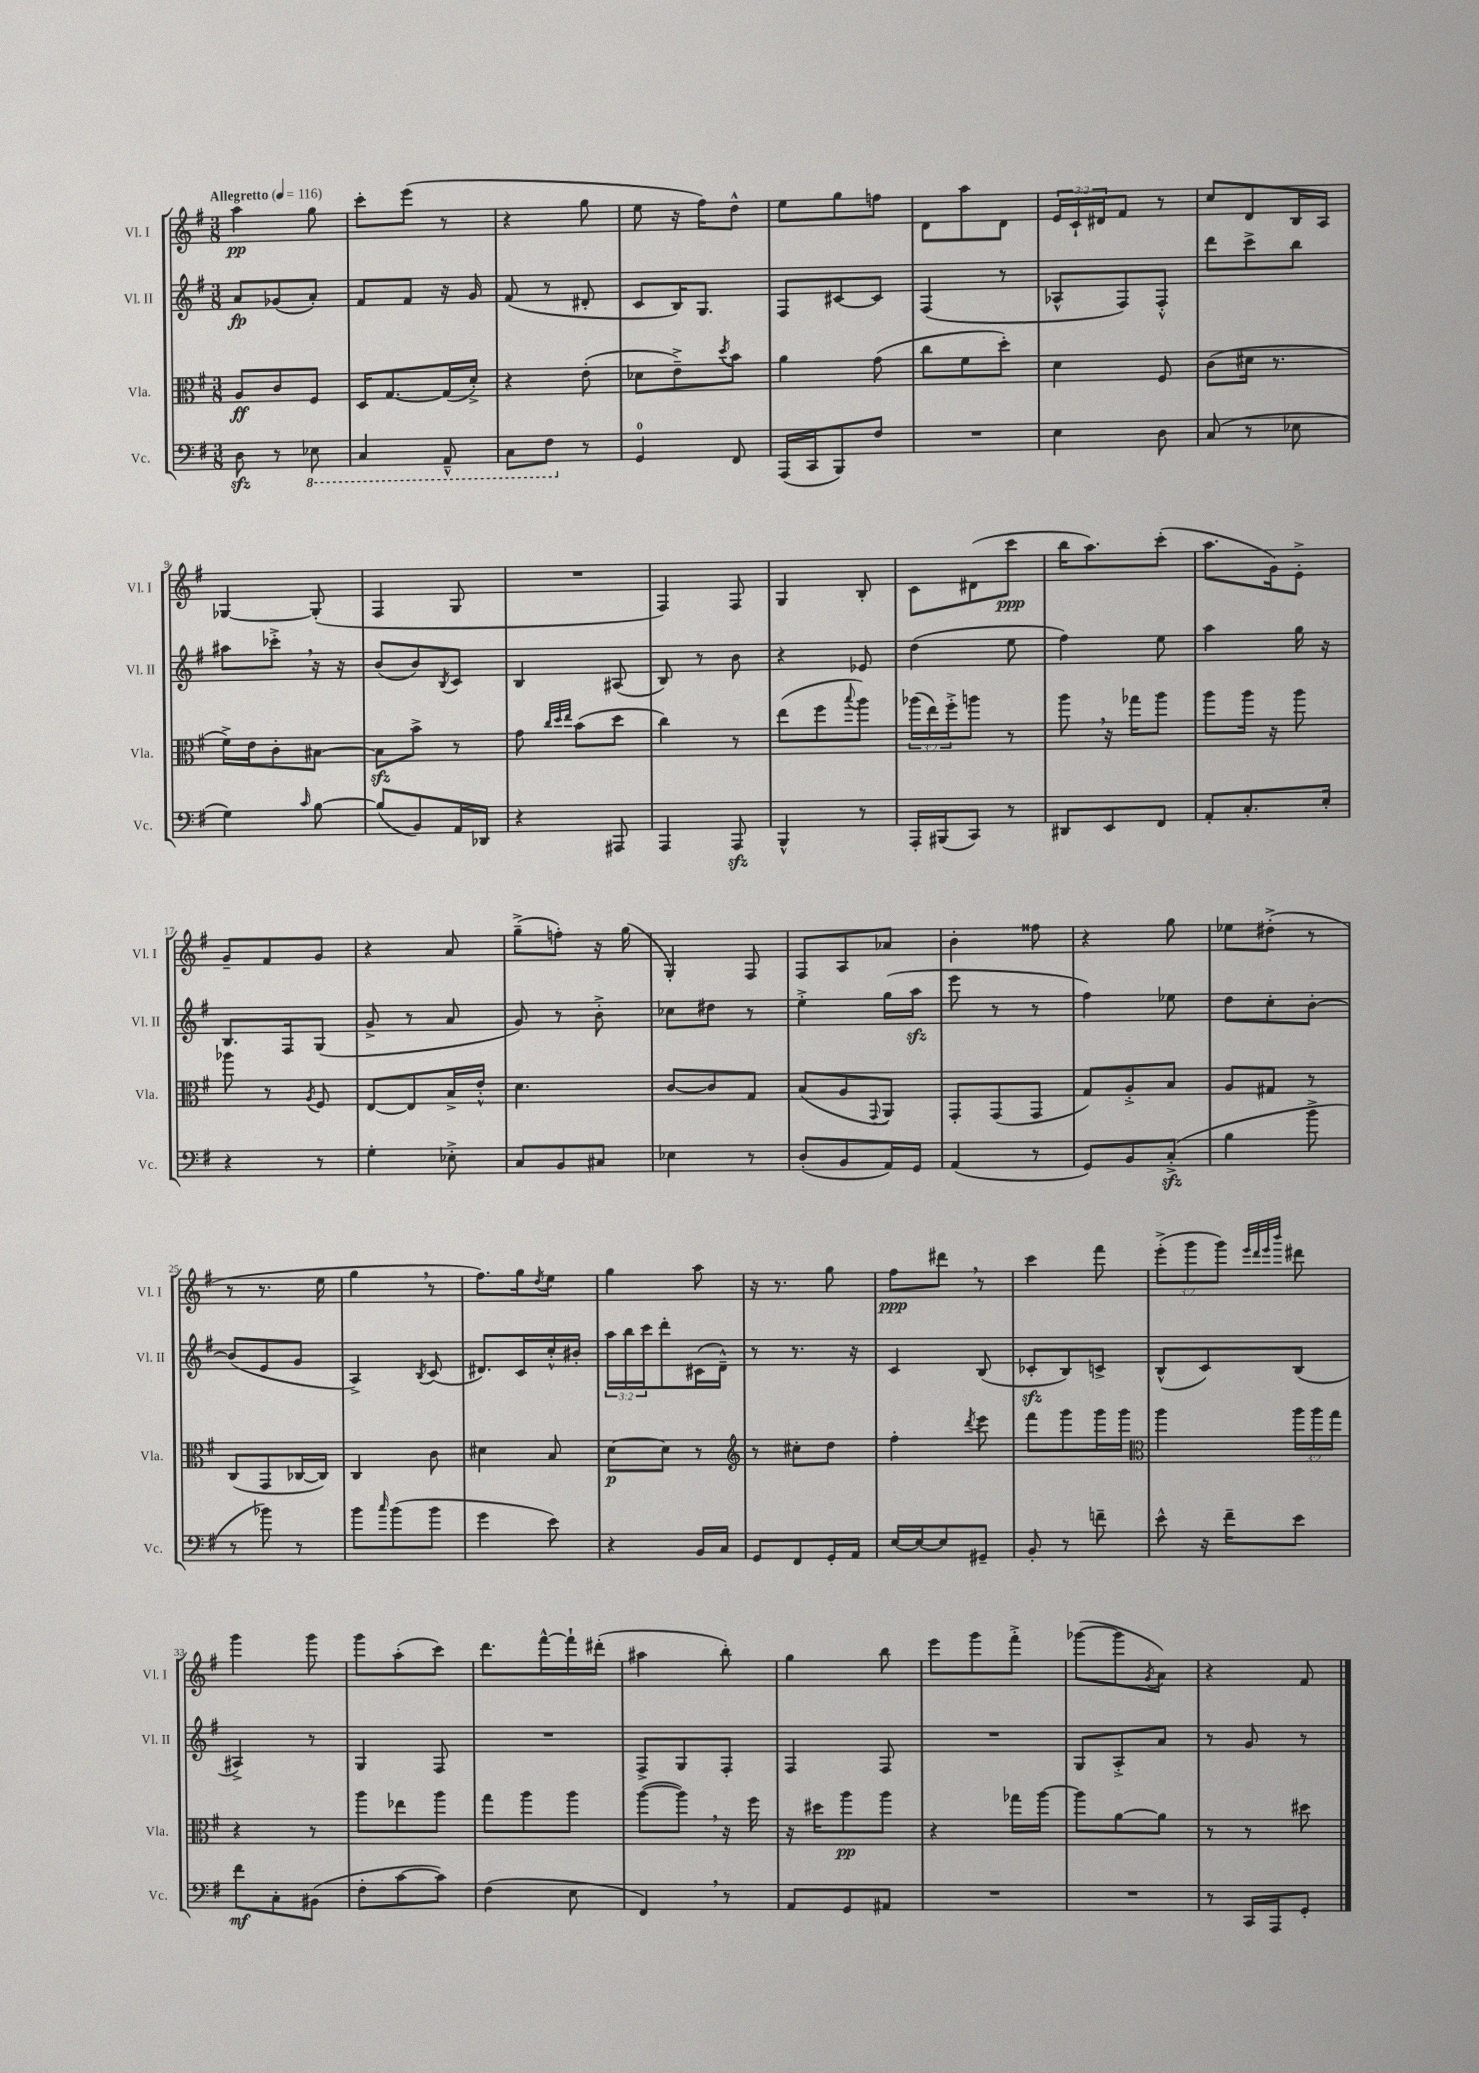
<<
\new StaffGroup <<
\new Staff = "s0" \with { instrumentName = "Vl. I" shortInstrumentName = "Vl. I" } {
    \clef treble \key g \major \numericTimeSignature \time 3/8 \override Staff.TupletNumber.text = #tuplet-number::calc-fraction-text \tempo "Allegretto" 4 = 116
    a''4\pp g''8 |
    c'''8-. e'''8( r8 |
    r4 g''8 |
    e''8 r16 fis''16) d''8-^ |
    e''8 g''8 f''8 |
    d'8 a''8 d'8 |
    \tuplet 3/2 { e'16 c'16-! dis'16 } fis'8 r8 |
    c''8 d'8 b16 a16 |
    ges4~ ges8-.( |
    fis4 g8 |
    R4. |
    fis4) fis8 |
    g4 b8-. |
    c'8 dis'8( c'''8\ppp |
    b''16 a''8.) c'''8-.( |
    a''8. g'16) e'8-.-> |
    g'8-- fis'8 g'8 |
    r4 a'8 |
    g''8--->( f''8-.) r16 g''16( |
    g4-.) fis8 |
    fis8 a8 aes'8 |
    b'4-. fisis''8 |
    r4 g''8 |
    ees''8 dis''8-.->( r8 |
    r8 r8. e''16 |
    g''4 \breathe r8 |
    fis''8.) g''16 \acciaccatura { d''8 } e''8 |
    g''4 a''8 |
    r16 r8. g''8 |
    fis''8\ppp dis'''8 \breathe r8 |
    c'''4 fis'''8 |
    \tuplet 3/2 { e'''8-.->( g'''8 g'''8) } \grace { e'''32 d'''32 e'''32 b'''32 } dis'''8 |
    g'''4 g'''8 |
    g'''8 a''8-.( c'''8) |
    d'''8. fis'''16~-^ fis'''16-! dis'''16-.( |
    ais''4 b''8-.) |
    g''4 b''8 |
    e'''8 g'''8 fis'''8-.-> |
    ges'''8~( ges'''8 \acciaccatura { g'8 } a'8) |
    r4 fis'8 \bar "|." |
}
\new Staff = "s1" \with { instrumentName = "Vl. II" shortInstrumentName = "Vl. II" } {
    \clef treble \key g \major \numericTimeSignature \time 3/8 \override Staff.TupletNumber.text = #tuplet-number::calc-fraction-text
    a'8\fp ges'8( a'8-.) |
    fis'8 fis'8 r16 g'16 |
    fis'8( r8 dis'8-. |
    c'8 b16) g8. |
    fis8 cis'8~ cis'8 |
    fis4( r8 |
    aes8-^ fis8) fis8-.-^ |
    d'''8 c'''8-> b''8 |
    ais''8 ces'''8-.-> \breathe r16 r16 |
    b'8( b'8) \acciaccatura { b8 } c'8 |
    b4 ais8( |
    b8) r8 b'8 |
    r4 ees'8 |
    d''4( e''8 |
    fis''4) e''8 |
    a''4 g''16 r16 |
    b8. fis16 g8( |
    g'8-> r8 a'8 |
    g'8) r8 b'8-.-> |
    ces''8 dis''8 r8 |
    e''4-.-> g''16( a''16\sfz |
    e'''8 r8 r8 |
    fis''4) ees''8 |
    d''8 c''8-. b'8~-. |
    b'8( e'8 g'8 |
    a4->) \acciaccatura { b8 } c'8( |
    dis'8.) c'16 c''16-.-^ bis'16-. |
    \tuplet 3/2 { a''16 b''16 c'''16 } d'''8-. cis'16( d'16---^) |
    r8 r8. r16 |
    c'4 b8( |
    ces'8-.\sfz b8) c'8-> |
    b8-^( c'8) b8( |
    ais4->) r8 |
    g4 fis8 |
    R4. |
    fis8-> g8 fis8-. |
    fis4 fis8 |
    R4. |
    g8 a8-.-> a'8 |
    r8 g'8 r8 \bar "|." |
}
\new Staff = "s2" \with { instrumentName = "Vla." shortInstrumentName = "Vla." } {
    \clef alto \key g \major \numericTimeSignature \time 3/8 \override Staff.TupletNumber.text = #tuplet-number::calc-fraction-text
    a8\ff c'8 fis8 |
    d16 g8.~ g16( d'16-.->) |
    r4 e'8-.( |
    des'8 e'8--->) \acciaccatura { d''8 } b'8 |
    a'4 g'8( |
    c''8 fis'8 d''8-.) |
    d'4 fis8 |
    c'8( dis'16 r8. |
    fis'16->) e'16 c'8-. bis8~ |
    bis8\sfz b'8-> r8 |
    g'8 \grace { c''32 d''32 e''32 } b'8( d''8 |
    c''4) r8 |
    e''8( fis''8 \appoggiatura { b''8 } a''8) |
    \tuplet 3/2 { aes''16( e''16) fis''16-.-> } a''8 r8 |
    a''8 \breathe r16 ges''16 a''8 |
    a''8 a''16 r16 a''8 |
    aes''8 r8 \acciaccatura { a8 } fis8 |
    e8~ e8 b16-> e'16-.-^ |
    d'4. |
    c'8~ c'8 g8 |
    b8( a8 \appoggiatura { g,8 } a,8) |
    g,8-. g,8( g,8 |
    g8) a8-.-> b8 |
    a8 gis8 r8 |
    c8( g,8 ces16~ ces16) |
    c4 c'8 |
    dis'4 b8 |
    d'8~\p d'8 r8 |
    \clef treble r8 cis''8-. d''8 |
    fis''4-. \acciaccatura { d'''8 } e'''8 |
    fis'''8 g'''8 g'''16 g'''16 |
    \clef alto a''4 \tuplet 3/2 { a''16 a''16 g''16 } |
    r4 r8 |
    a''8 ees''8 a''8 |
    g''8 a''8 a''8 |
    a''8~( a''8) \breathe r16 fis''16 |
    r16 dis''16 a''8\pp a''8 |
    r4 ges''16 a''16~ |
    a''8 a'8~ a'8 |
    r8 r8 dis''8 \bar "|." |
}
\new Staff = "s3" \with { instrumentName = "Vc." shortInstrumentName = "Vc." } {
    \clef bass \key g \major \numericTimeSignature \time 3/8
    d8\sfz r8 \ottava #-1 ees,8 |
    c,4 a,,8---^ |
    c,8 fis,8 \ottava #0 r8 |
    g,4-0 fis,8 |
    a,,16( c,16 b,,8) fis8 |
    R4. |
    e4 d8 |
    c8( r8 ees8 |
    g4) \grace { c'16 } b8~ |
    b8( b,8) a,16 des,16 |
    r4 ais,,8 |
    a,,4 a,,8\sfz |
    b,,4-^ r8 |
    a,,16-. bis,,16( c,8) r8 |
    dis,8 e,8 fis,8 |
    a,8-. c8.-. e16-. |
    r4 r8 |
    g4-. ees8-.-> |
    c8 b,8 cis8 |
    ees4 r8 |
    d8-.( b,8 a,16) g,16 |
    a,4( r8 |
    g,8) b,8 c8-.->\sfz( |
    b4 b'8-> |
    r8 bes'8) r8 |
    b'8 \grace { c''16 } b'8( b'8 |
    g'4 e'8) |
    r4 b,16 c16 |
    g,8 fis,8 g,16-. a,16 |
    e16~ e16~ e8 gis,8-- |
    b,8-. r8 f'8-- |
    e'8-^ r16 fis'16-- e'8 |
    fis'8\mf c8-. bis,8( |
    fis8-. c'8~ c'8) |
    fis4( e8 |
    fis,4) \breathe r8 |
    a,8 g,8 ais,8 |
    R4. |
    R4. |
    r8 c,16 a,,16 g,8-. \bar "|." |
}
>>
>>
